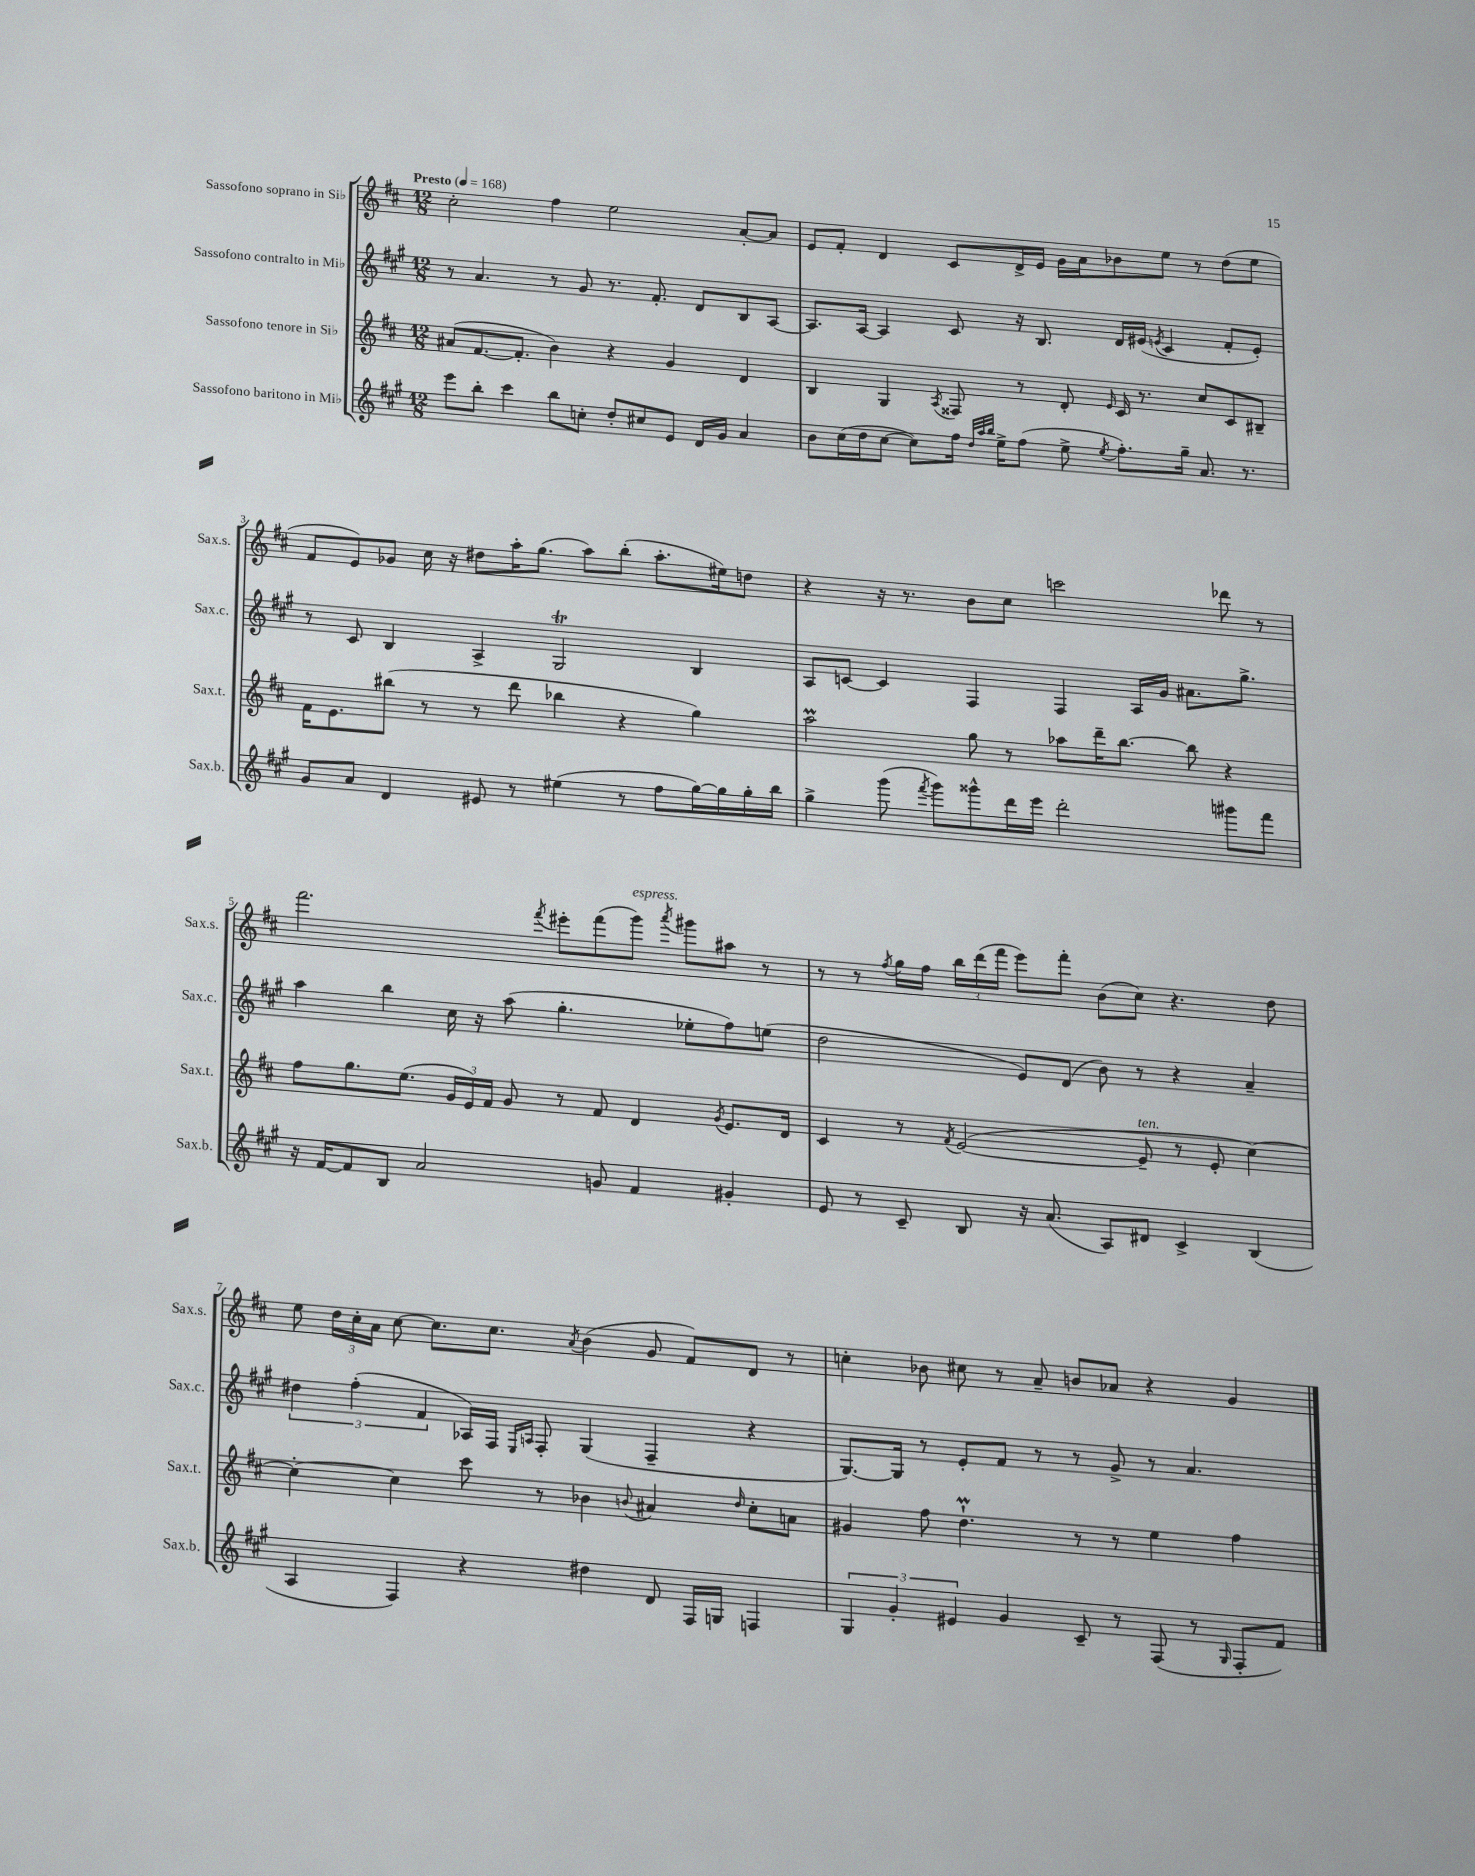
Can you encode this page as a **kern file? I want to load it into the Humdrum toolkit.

**kern	**kern	**kern	**kern
*staff4	*staff3	*staff2	*staff1
*clefG2	*clefG2	*clefG2	*clefG2
*k[f#c#g#]	*k[f#c#]	*k[f#c#g#]	*k[f#c#]
*M12/8	*M12/8	*M12/8	*M12/8
*MM168	*MM168	*MM168	*MM168
8eee	(8a#	8r	2cc#'
8bb'	[8.f#	4.a	.
4ccc#	.	.	.
.	8.f#']	.	.
8bb	4b)	8r	4ff#
8cc'	.	8g#	.
8dd'	4r	8.r	2ee
8cc#	.	.	.
.	.	8.f#'	.
8e	4g	.	.
16d	.	8d	.
16g#	.	.	.
4a	4d	8B	[8a'
.	.	[8A	8a]
=	=	=	=
8b	4B	8.A]	8e
(16cc#	.	.	8f#'
16dd	.	[16A	.
[8cc#	4G	4A]	4d
8cc#])	.	.	.
.	8qA	.	.
16ff#	8F##	8c#	8c#
32qqdd	.	.	.
32qqaa	.	.	.
32qqbb	.	.	.
16ee^	.	.	.
(8ff#	8r	16r	16d^
.	.	8.B	16e
8ee^	8d'	.	16g
.	.	.	16a
8qee	16qqe	.	.
8.ff#')	16c#	16d	8b-
.	8.r	(16e#	.
.	.	8qe	.
.	.	4c#	8ee
16gg#~	.	.	.
8.a	8cc#	.	8r
.	8c#	8f#'	(8dd
8.r	.	.	.
.	8B#~	8e')	8ee
=	=	=	=
8g#	16f#	8r	8f#
.	8.e	.	.
8a	.	8c#	8e)
4d	(8bb#	4B	8g-
.	8r	.	16cc#
.	.	.	16r
8e#	8r	4A^	8dd#
8r	8ddd	.	16aa'
.	.	.	(8.gg
(4ee#	4bb-	2G#	.
.	.	.	8aa)
8r	4r	.	(8bb'
8ff#	.	.	8.aa'
[16gg#)	4gg)	4B	.
16gg#]	.	.	16ee#)
16gg#'	.	.	8dd
16bb	.	.	.
=	=	=	=
4gg#^	2aa	8A	4r
.	.	[8c	.
(8ggg#	.	4c]	16r
.	.	.	8.r
8qfff#	.	.	.
8ggg#)	.	.	.
8ggg##^^	8gg	4F#	8b
16ddd	8r	.	8cc#
16eee	.	.	.
2ddd'	8aa-	4F#	2ccc
.	16ddd~	.	.
.	[8.bb	.	.
.	.	16A	.
.	.	16g#	.
.	8bb]	8.a#	.
8ggg#	4r	.	8ddd-
.	.	8.gg#^	.
8fff#	.	.	8r
=	=	=	=
16r	8ff#	4aa	2.fff#
[16f#	.	.	.
8f#]	8.gg	.	.
8B	.	4bb	.
.	(8.ee	.	.
2a	.	.	.
.	24g	16cc#	.
.	24e)	.	.
.	.	16r	.
.	24f#	.	.
.	8g	(8aa	.
.	.	.	8qfff#
.	8r	4.gg#'	8eee#'
8g	8f#	.	(8fff#
4f#	4d	.	8ggg)
.	.	.	8qaaa
.	.	8ee-'	8ggg#
.	8qg	.	.
4g#'	8.e	8ff#)	8aa#
.	.	(8ee	8r
.	16d	.	.
=	=	=	=
8e	4c#	2dd	8r
8r	.	.	8r
.	.	.	8qff#
8c#~	8r	.	16gg
.	.	.	16ff#
.	8qf#	.	.
8B	([2e	.	24bb
.	.	.	(24ddd
.	.	.	24fff#
16r	.	8e)	8eee)
(8.a	.	.	.
.	.	(8d	8fff#'
8A)	.	8b)	(8b
8d#	8e~]	8r	8cc#)
4c#^	8r	4r	4.r
.	8e'	.	.
(4B	[4cc#)	4a~	.
.	.	.	8dd
=	=	=	=
4A	4cc#'_	6dd#	8ee
.	.	.	24dd
.	.	(6ff#'	24cc#'
.	.	.	24a
4F#)	4cc#]	.	[8cc#
.	.	6f#	.
.	.	.	8.cc#]
4r	8ccc#	16A-)	.
.	.	16F#	8.cc#
.	.	16qqE	.
.	.	16qqA	.
.	8r	8F#'	.
.	.	.	8qa
4dd#	4b-	(4G#	(4b
.	8qqb	.	.
8d	4a#	4F#~	8g
16F#	.	.	8f#)
16G	.	.	.
.	16qqdd	.	.
4F	8cc#'	4r	8d
.	8a	.	8r
=	=	=	=
6G#	4g#	[8.G#)	4cc'
6g#'	.	.	.
.	.	16G#]	.
.	8ff#	8r	8b-
6e#	.	.	.
.	4.dd`	8e'	8cc#
4g#	.	8f#	8r
.	.	8r	8a~
8c#~	8r	8r	8b
8r	8r	8g#^	8a-
(8F#	4ee	8r	4r
8r	.	4.a	.
16qqG#	.	.	.
8F#'	4ff#	.	4g
8f#)	.	.	.
==	==	==	==
*-	*-	*-	*-
